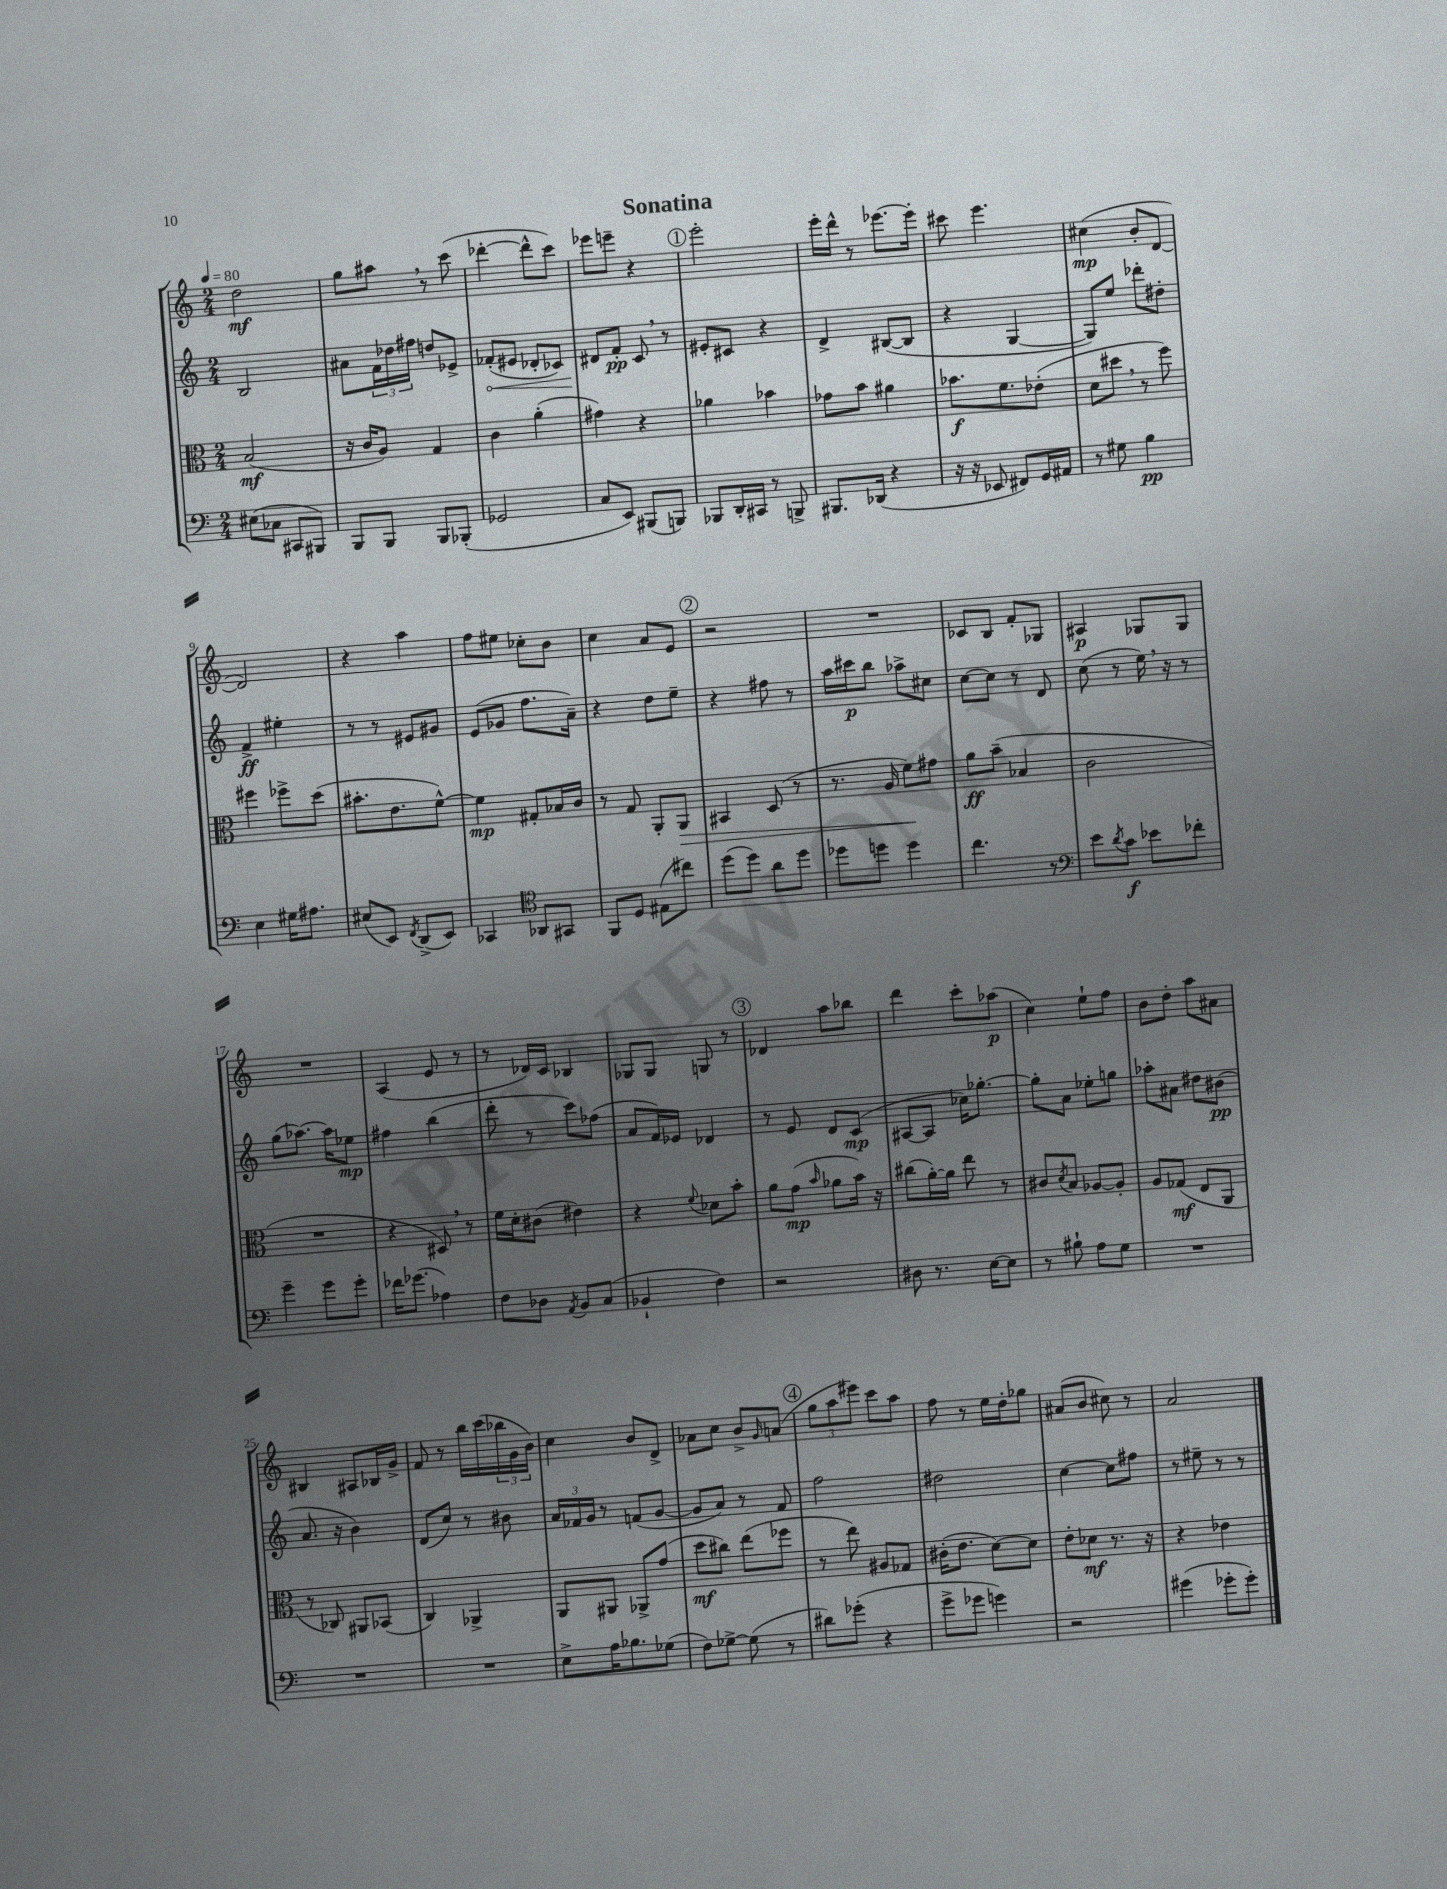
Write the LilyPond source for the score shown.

\header { title = "Sonatina" }
<<
\new StaffGroup <<
\new Staff = "s0" {
    \clef treble \key c \major \numericTimeSignature \time 2/4 \tempo 4 = 80
    d''2\mf |
    g''8 ais''8 \breathe r8 c'''8( |
    des'''4~-. des'''8-^ c'''8) |
    ees'''8 e'''8-- r4 |
    \mark \markup { \circle "1" } e'''2-. |
    e'''16-. d'''16-^ r8 ees'''8.~ ees'''16-. |
    cis'''8 e'''4. |
    cis''4\mp( b'8-. d'8~ |
    d'2) |
    r4 a''4 |
    f''8 eis''8 ces''8-. b'8 |
    c''4 a'8 e'8 |
    \mark \markup { \circle "2" } r2 |
    R2 |
    ces'8 b8 f'8-. ges8 |
    ais4\p ges8 ges8 |
    R2 |
    a4( e'8 r8 |
    r8 des'16) c'16 bes4 |
    ges8 ges8 g8 r8 |
    \mark \markup { \circle "3" } des'4 a''8 bes''8 |
    d'''4 c'''8-. aes''8\p( |
    c''4) e''8-! f''8 |
    b'8 d''8-. a''8 ais'8 |
    bis4 ais8 bes16 g'16-> |
    f'8 r8 b''16 c'''16( \tuplet 3/2 { bes''16 g'16 b'16) } |
    c''4 b'8 d'8-> |
    aes'8 c''8 b'8-> \grace { g'16 } a'8( |
    \mark \markup { \circle "4" } \tuplet 3/2 { g''8 a''8 eis'''8) } c'''8 a''8 |
    f''8 r8 e''16 d''16-. ges''8 |
    ais'8( b'8 cis''8) r8 |
    a'2 \bar "|." |
}
\new Staff = "s1" {
    \clef treble \key c \major \numericTimeSignature \time 2/4
    b2 |
    ais'8 \tuplet 3/2 { f'16 des''16 fis''16 } d''8 ees'8-> |
    \once \override Hairpin.circled-tip = ##t fes'8-.\<( eis'8 des'8-. ces'8) |
    dis'8\! f'8-.\pp c'8 \breathe r8 |
    \mark \markup { \circle "1" } eis'8-. cis'8 r4 |
    d'4-> bis8~( bis8 |
    r4 g4~ |
    g8) e''8 des'''8-. dis''8-. |
    f'4->\ff eis''4-. |
    r8 r8 eis'8 gis'8 |
    e'8( ges'8 f''8. a'16--) |
    r4 d''8 e''8-- |
    \mark \markup { \circle "2" } r4 fis''8 r8 |
    a''16 cis'''16\p b''8 aes''8-> cis''8 |
    c''8~ c''8 r8 d'8 |
    c''8( r8 e''16) \breathe r16 r8 |
    g''8( aes''8.~) aes''16 ees''8\mp |
    fis''4 b''4( |
    d'''8-. r8 c'''8) fes''8( |
    a'8 f'16) ees'16 des'4 |
    \mark \markup { \circle "3" } r8 e'8 d'8 c'8\mp( |
    ais8~ ais8 ces''16) ges''8.~-. |
    ges''8-. a'8 ees''8-. g''8 |
    aes''8-. ais'8 dis''8 bis'8\pp( |
    a'8. r16 b'4) |
    d'8( c''8) r8 bis'8 |
    \tuplet 3/2 { a'16 fes'16 g'16 } r8 f'8( g'8~ |
    g'8 a'8) r8 f'8 |
    \mark \markup { \circle "4" } f''2 |
    dis''2 |
    c''4~ c''8 fis''8 |
    r8 eis''8-- r8 r8 \bar "|." |
}
\new Staff = "s2" {
    \clef alto \key c \major \numericTimeSignature \time 2/4
    b2\mf( |
    r16 c'16 a8) g4 |
    c'4 a'4-.( |
    gis'4) r4 |
    \mark \markup { \circle "1" } aes'4 bes'4 |
    ges'8 b'8 ais'4 |
    bes'8.\f f'8. ees'8-.( |
    d'8 dis''8 \breathe r8 f''8) |
    fis''4 fes''8-> d''8( |
    bis'8.-. e'8. f'8~-^) |
    f'4\mp gis8-. bes16 c'16 |
    r8 g8 a,8-. a,8\> |
    \mark \markup { \circle "2" } bis,4 d8( r8 |
    r8. a16 f'8\!) gis'8 |
    a'8\ff b'8--( bes4 |
    c'2 |
    R2 |
    r4 dis8) \breathe r8 |
    f'16 d'16-. cis'8( eis'4) |
    r4 \appoggiatura { f'8 } des'8 b'8-. |
    \mark \markup { \circle "3" } a'8 g'8\mp( \grace { b'16 } aes'8 b'16) r16 |
    cis''8( a'16~-.) a'16 e''8 r8 |
    cis'8 \acciaccatura { d'8 } b8 aes8~ aes8-. |
    a8 ges8\mf( e8 a,8 |
    r8 ces8) ais,8 bes,8( |
    c4) aes,4-> |
    a,8 ais,8 aes,8-> g'8( |
    d''8\mf cis''8) e''8( fes''8 |
    \mark \markup { \circle "4" } r8 e''8) ais8 ges8 |
    cis'16-.( e'8. d'8~) d'8 |
    e'8-. des'8\mf r8. r16 |
    r4 ees'4 \bar "|." |
}
\new Staff = "s3" {
    \clef bass \key c \major \numericTimeSignature \time 2/4
    eis8( ces8 cis,8 bis,,8) |
    b,,8 b,,8 b,,8 bes,,8-.( |
    ges,2 |
    c8 e,8) bis,,8( b,,8) |
    \mark \markup { \circle "1" } bes,,8 d,16-. cis,16 r8 b,,8-> |
    bis,,8. des,16( r4 |
    r16 r16 ees,8 fis,8) g,16 ais,16 |
    r8 gis8 b4\pp |
    e4 gis16 ais8. |
    eis8( e,8) \acciaccatura { f,8 } d,8->( e,8) |
    ces,4 \clef tenor aes,8 gis,8 |
    f,8 d8 eis8( cis''8) |
    \mark \markup { \circle "2" } d''8( d''8) a'8 d''8 |
    des''8 d''8 d''4 |
    c''4. r8 |
    \clef bass e'8 \acciaccatura { d'8 } c'8\f ees'8 fes'8-. |
    g'4-- g'8 g'8-. |
    fes'16 ges'8.( aes4) |
    f8 des8 \acciaccatura { a,8 } b,8 c8( |
    bes,4-! f4) |
    \mark \markup { \circle "3" } r2 |
    dis8 r8. e16~ e8 |
    r8 bis8-! a8 g8 |
    R2 |
    R2 |
    R2 |
    e8-> a16 bes8. ges8( |
    f8) ges8~-> ges8( r8 |
    \mark \markup { \circle "4" } dis'8) ges'8-.( r4 |
    g'8-> ges'8 g'4) |
    r2 |
    gis'4( ges'8-. ges'8-.) \bar "|." |
}
>>
>>
